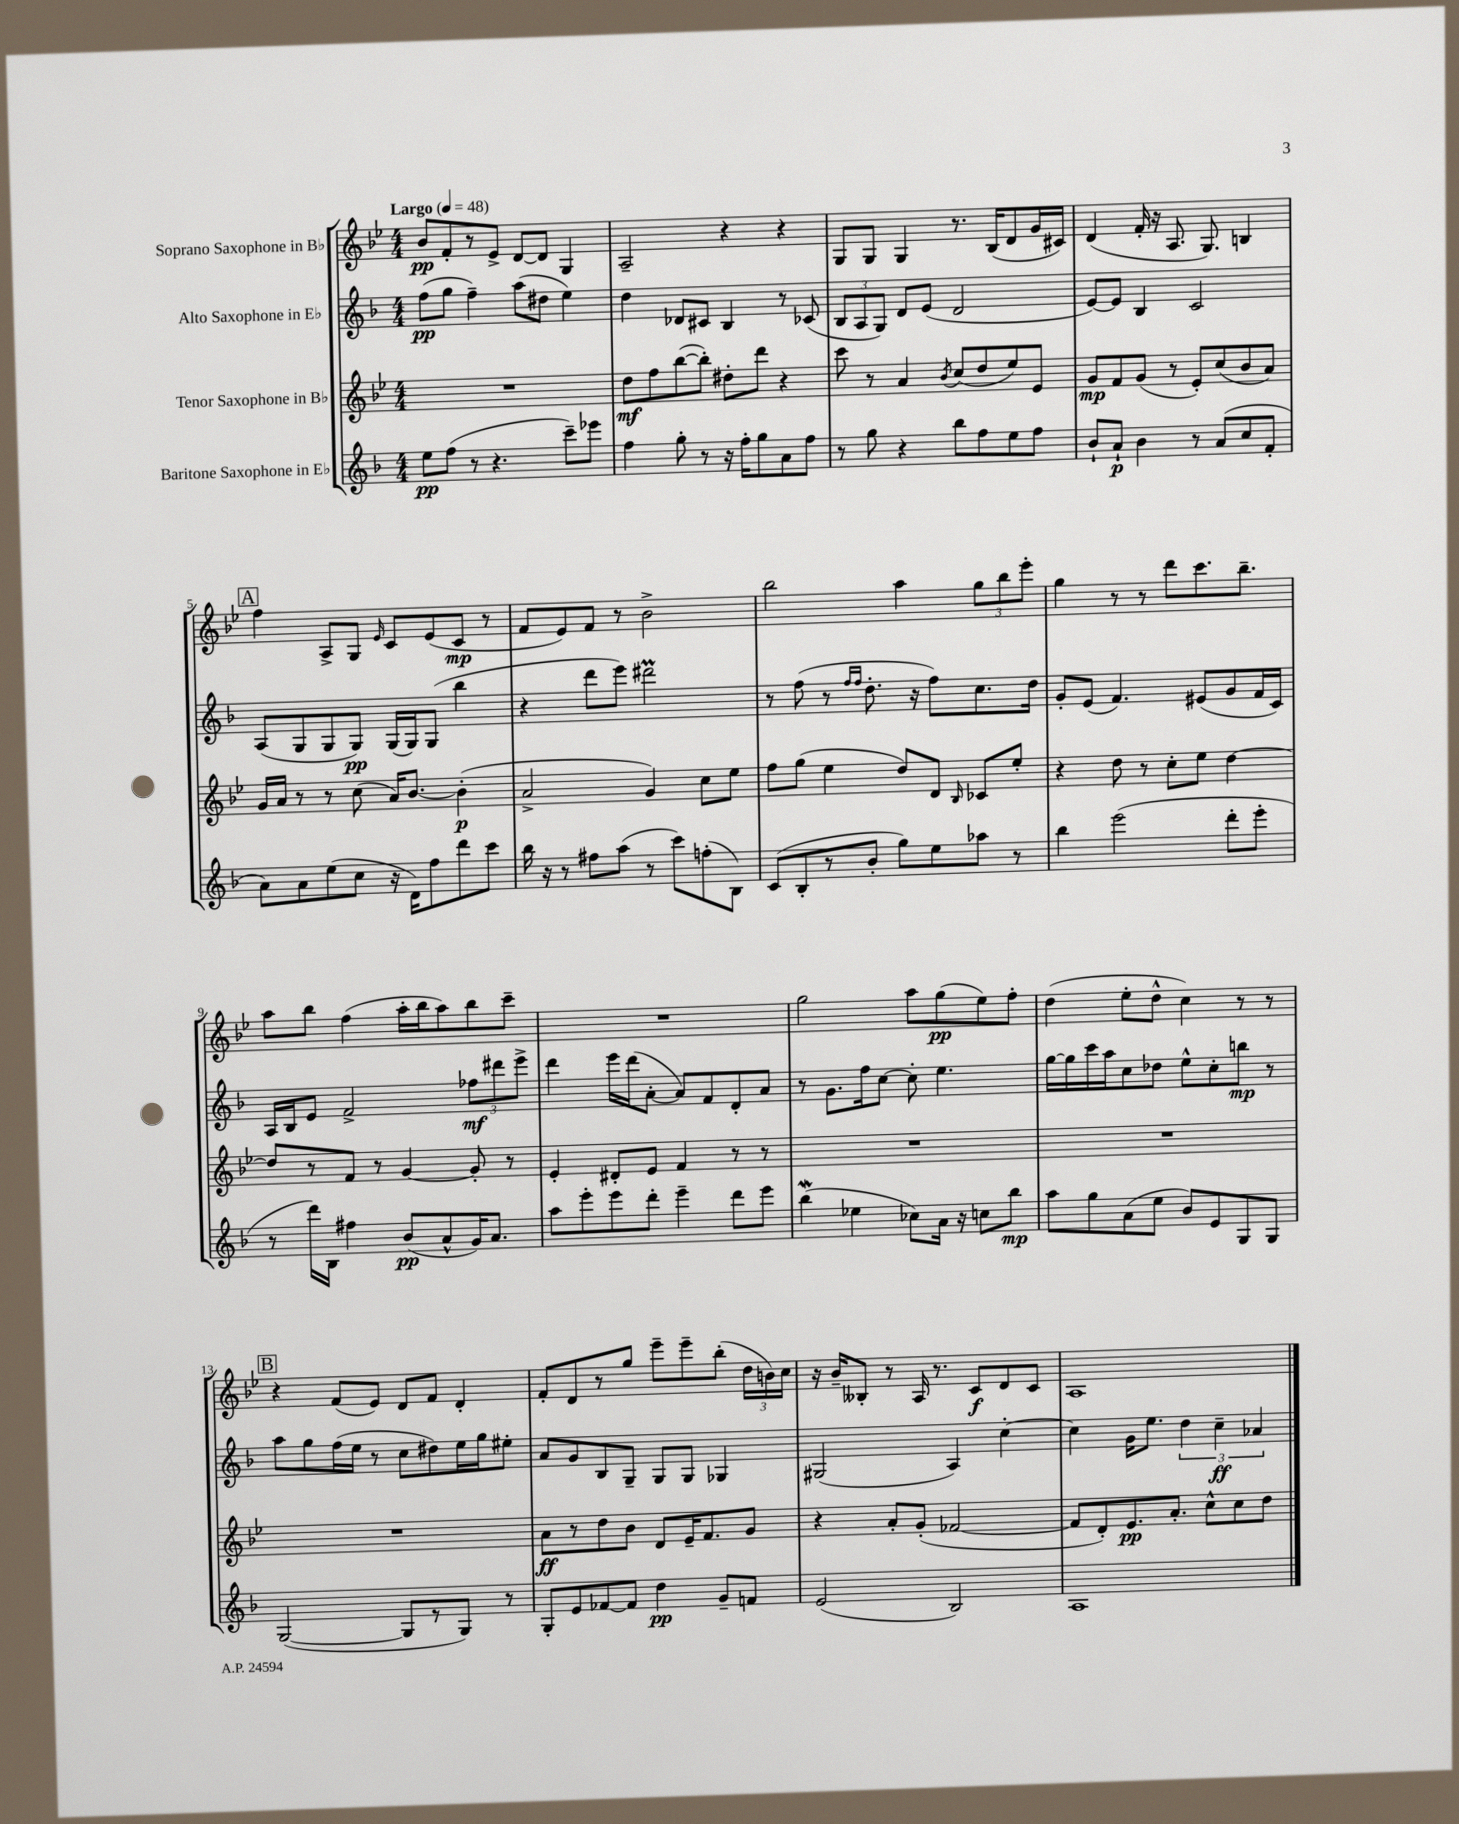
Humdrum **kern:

**kern	**kern	**kern	**kern
*staff4	*staff3	*staff2	*staff1
*clefG2	*clefG2	*clefG2	*clefG2
*k[b-]	*k[b-e-]	*k[b-]	*k[b-e-]
*M4/4	*M4/4	*M4/4	*M4/4
*MM48	*MM48	*MM48	*MM48
8ee	1r	(8ff	8b-
(8ff	.	8gg	8f'
8r	.	4ff~)	8r
4.r	.	.	8e-^
.	.	(8aa	[8d
.	.	8dd#	8d]
8ccc~)	.	4ee)	4G
8eee-	.	.	.
=	=	=	=
4ff	8dd	4dd	2A~
.	8ff	.	.
8gg'	([8bb-	8d-	.
8r	8bb-'])	8c#	.
16r	8dd#'	4B-	4r
16ff'	.	.	.
8gg	8ddd	.	.
8a	4r	8r	4r
8ff	.	(8c-	.
=	=	=	=
8r	8ccc	12B-	8G
.	.	12A	.
8gg	8r	.	8G
.	.	12G)	.
4r	4a	8d	4G
.	.	(8e	.
.	8qb-	.	.
8bb-	(8cc	2d	8.r
8ff	8dd	.	.
.	.	.	(16B-
8ee	8ee-)	.	8d
8ff	8e-	.	16g
.	.	.	16c#)
=	=	=	=
8b-`	8g	[8e)	(4d
8a`	8f	8e]	.
4b-	(8g	4B-	16f'
.	.	.	16r
.	8r	.	8.A
8r	8e-')	2c	.
.	.	.	8.G)
(8a	(8cc	.	.
8cc	8b-	.	4B
8f'	8a)	.	.
=	=	=	=
8a)	16g	(8A	4ff
.	16a	.	.
8a	8r	8G	.
(8ee	8r	8G	8A^
8cc	(8cc	8G)	8G
.	.	.	16qqe-
16r	16a)	(16G	8c
16d)	[8.b-	16G)	.
8ff	.	(8G	(8e-
8ddd	(4b-']	4bb-	8c
8ccc	.	.	8r
=	=	=	=
16bb-	2a^	4r	8f
16r	.	.	.
8r	.	.	8e-)
8ff#	.	8ddd	8f
(8aa	.	8eee)	8r
8r	4g)	2ddd#	2b-^
8ccc)	.	.	.
(8ff'	8cc	.	.
8B-)	8ee-	.	.
=	=	=	=
(8c	8ff	8r	2bb-
8B-'	(8gg	(8ff	.
8r	4ee-	8r	.
.	.	16qqff	.
.	.	16qqff	.
8b-'	.	8.dd'	.
8gg)	8dd)	.	4aa
.	.	16r	.
8ee	8d	8ff)	.
.	16qqB-	.	.
8aa-	8c-	8.cc	12gg
.	.	.	12bb-
8r	8ee-'	.	.
.	.	.	12eee-'
.	.	16dd	.
=	=	=	=
4bb-	4r	8g'	4gg
.	.	(8e	.
(2eee	8dd	4.f)	8r
.	8r	.	8r
.	8cc'	.	8ddd
.	8ee-	(8e#	8.ccc
8ddd'	[4dd	8g	.
.	.	.	8.bb-~
8eee'	.	16f	.
.	.	16c)	.
=	=	=	=
8r	8dd]	16A	8aa
.	.	16B-	.
16ddd)	8r	8e	8bb-
16B-	.	.	.
4ff#	8f	2f^	(4ff
.	8r	.	.
(8b-	[4g	.	16aa'
.	.	.	16bb-
8a^^	.	.	8aa)
16g)	8g']	12ff-	8bb-
8.a	.	.	.
.	.	12ddd#	.
.	8r	.	8ccc~
.	.	12eee^	.
=	=	=	=
8aa	4e-'	4ddd	1r
8eee'	.	.	.
8eee	8d#'	16eee	.
.	.	(16ddd	.
8ddd'	8e-	[8a'	.
4eee~	4f	8a])	.
.	.	8f	.
8ddd	8r	8d'	.
8eee	8r	8a	.
=	=	=	=
(4bb-	1r	8r	2gg
.	.	8.g	.
4ee-	.	.	.
.	.	16ff	.
.	.	[8cc	.
8cc-)	.	8cc']	8aa
16a	.	4.ee	(8gg
16r	.	.	.
8cc	.	.	8ee-)
8bb-	.	.	8ff'
=	=	=	=
8aa	1r	[16gg	(4dd
.	.	16gg]	.
8gg	.	16ccc	.
.	.	16aa	.
(8a	.	8cc	8ee-'
8ee	.	8dd-	8dd^^
8b-)	.	8ee^^	4cc)
8e	.	8cc'	.
8G	.	8bb	8r
8G	.	8r	8r
=	=	=	=
([2G	1r	8aa	4r
.	.	8gg	.
.	.	(16ff	(8f
.	.	16ee	.
.	.	8r	8e-)
8G]	.	8cc	8d
8r	.	8dd#)	8f
8G)	.	16ee	4d'
.	.	16gg	.
8r	.	8ee#'	.
=	=	=	=
8G'	8a	8a	8f'
8e	8r	8g	8d
[8f-	8dd	8B-	8r
8f-]	8b-	8G~	8gg
4dd	8d	8G	8eee-~
.	16e-~	8G	8eee-~
.	8.f	.	.
8g~	.	4G-	(8bb-'
8f	8g	.	24dd
.	.	.	24b)
.	.	.	24cc
=	=	=	=
(2e	4r	(2G#	16r
.	.	.	16b-~
.	.	.	8B--'
.	8a'	.	8r
.	(8g'	.	16A
.	.	.	8.r
2B-)	[2f-	4A)	.
.	.	.	8c
.	.	[4cc'	8d
.	.	.	8c
=	=	=	=
1A	8f-]	4cc]	1A
.	8d')	.	.
.	8.e-	16g	.
.	.	8.ee	.
.	8.a'	.	.
.	.	6dd	.
.	8cc^^	.	.
.	.	6cc~	.
.	8cc	.	.
.	.	6a-	.
.	8dd	.	.
==	==	==	==
*-	*-	*-	*-
